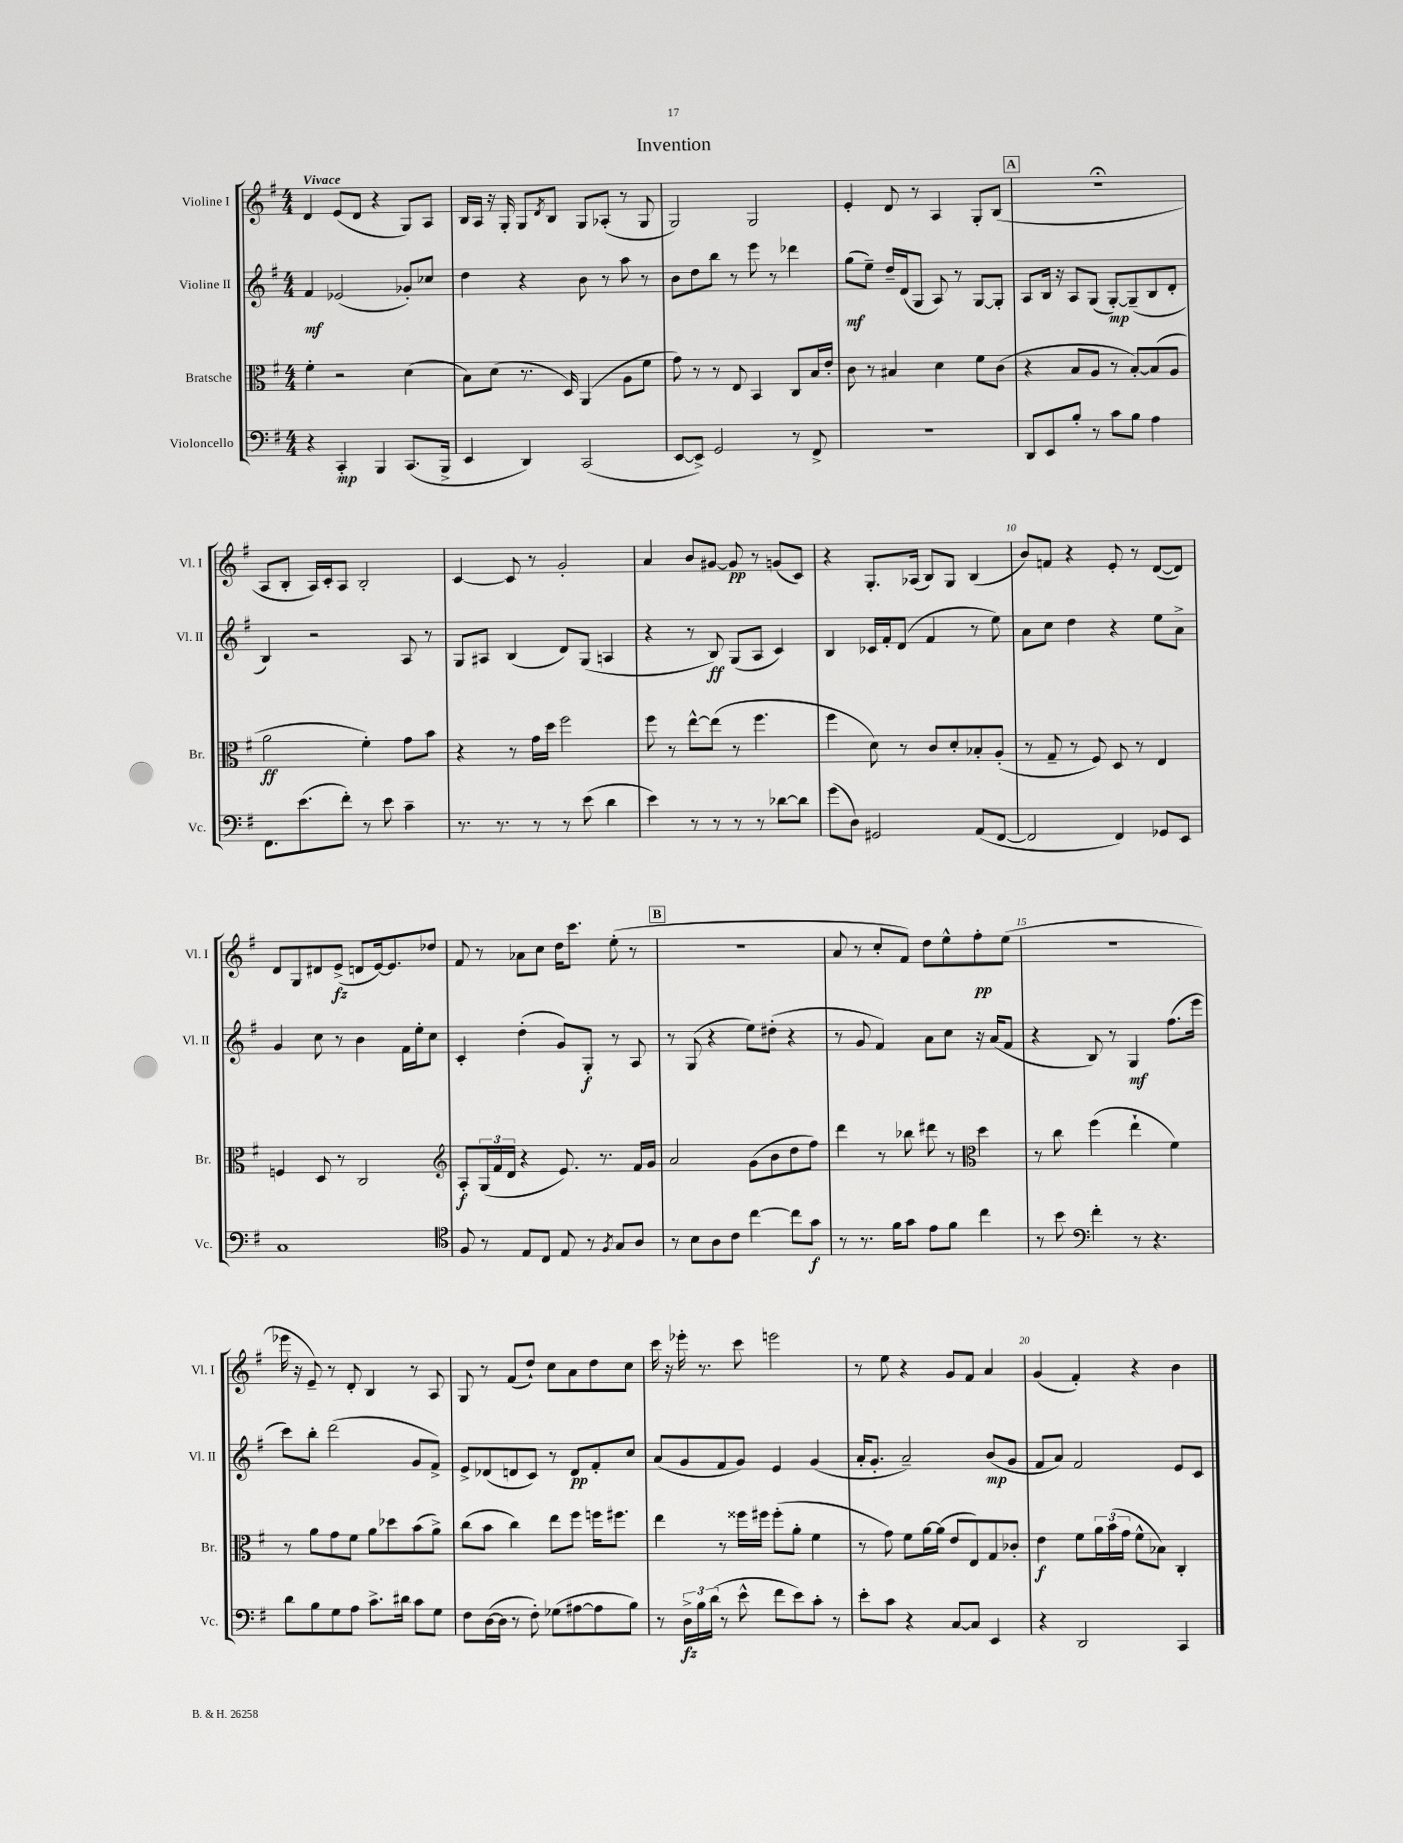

**kern	**dynam	**kern	**dynam	**kern	**dynam	**kern	**dynam
*part4	*part4	*part3	*part3	*part2	*part2	*part1	*part1
*staff4	*staff4	*staff3	*staff3	*staff2	*staff2	*staff1	*staff1
*I"Violoncello	*	*I"Bratsche	*	*I"Violine II	*	*I"Violine I	*
*I'Vc.	*	*I'Br.	*	*I'Vl. II	*	*I'Vl. I	*
*clefF4	*	*clefC3	*	*clefG2	*	*clefG2	*
*k[f#]	*	*k[f#]	*	*k[f#]	*	*k[f#]	*
*M4/4	*	*M4/4	*	*M4/4	*	*M4/4	*
=1	=1	=1	=1	=1	=1	=1	=1
!	!	!	!	!	!	!LO:TX:a:B:t=Vivace	!
4r	.	4f#'\	.	4f#/	mf	4d/	.
4CC'/	mp	2r	.	(2e-X/	.	(8e/L	.
.	.	.	.	.	.	8d/J	.
4BBB/	.	.	.	.	.	4r	.
(8.CC/L	.	(4d\	.	8g-X'/L)	.	8G/L)	.
.	.	.	.	8cc-X/J	.	8A/J	.
16BBB^/Jk	.	.	.	.	.	.	.
=2	=2	=2	=2	=2	=2	=2	=2
4EE/	.	8B\L)	.	4dd\	.	16B/LL	.
.	.	.	.	.	.	16A/JJ	.
.	.	(8d\J	.	.	.	16r	.
.	.	.	.	.	.	16G'/	.
4DD/)	.	8.r	.	4r	.	8G/L	.
.	.	.	.	.	.	8qd/	.
.	.	.	.	.	.	8B/J	.
.	.	16D/)	.	.	.	.	.
(2CC/	.	(4AA/	.	8b\	.	8G/L	.
.	.	.	.	8r	.	(8A-X'/J	.
.	.	8A\L	.	8aa\	.	8r	.
.	.	8f#\J	.	8r	.	8G/	.
=3	=3	=3	=3	=3	=3	=3	=3
[8EE/L	.	8g\)	.	8b\L	.	2G/)	.
8EE^/J])	.	8r	.	8dd\	.	.	.
2GG/	.	8r	.	8bb\J	.	.	.
.	.	8E/	.	8r	.	.	.
.	.	4BB/	.	8eee\	.	2G/	.
.	.	.	.	8r	.	.	.
8r	.	8C/L	.	4ddd-X\	.	.	.
8FF#^/	.	16B/L	.	.	.	.	.
.	.	16e'/JJ	.	.	.	.	.
=4	=4	=4	=4	=4	=4	=4	=4
1r	.	8c\	.	(8gg\L	mf	4e'/	.
.	.	8r	.	8ee~\J)	.	.	.
.	.	4B#X/	.	16dd~/LL	.	8d/	.
.	.	.	.	(16d/J	.	.	.
.	.	.	.	8G/J	.	8r	.
.	.	4d\	.	8A/)	.	4A/	.
.	.	.	.	8r	.	.	.
.	.	8f#\L	.	[8G/L	.	8G'/L	.
.	.	(8c\J	.	8G'/J]	.	(8B/J	.
!!LO:REH:place=s1:t=A
=5	=5	=5	=5	=5	=5	=5	=5
8DD/L	.	4r	.	8A/L	.	1r;<	.
8EE/	.	.	.	16B/Jk	.	.	.
.	.	.	.	16r	.	.	.
8B'/J	.	8B/L	.	8A/L	.	.	.
8r	.	8A/J	.	(8G/J	.	.	.
8c\L	.	8r	.	[8G'/L)	mp	.	.
8B\J	.	[8B'/L)	.	(8G~/]	.	.	.
4A\	.	(8B/]	.	8B/	.	.	.
.	.	8A/J	.	8d'/J	.	.	.
!!LO:LB:g=z
=6	=6	=6	=6	=6	=6	=6	=6
8.FF#\L	.	2a\	ff	4B/)	.	8A/L	.
.	.	.	.	.	.	8B'/J	.
(8.e\	.	.	.	.	.	.	.
.	.	.	.	2r	.	16A/LL)	.
.	.	.	.	.	.	16c'/J	.
8f#'\J)	.	.	.	.	.	8A/J	.
8r	.	4f#'\)	.	.	.	2B'/	.
8e\	.	.	.	.	.	.	.
4c~\	.	8g\L	.	8A/	.	.	.
.	.	8b\J	.	8r	.	.	.
=7	=7	=7	=7	=7	=7	=7	=7
8.r	.	4r	.	8G/L	.	[4c/	.
.	.	.	.	8A#X/J	.	.	.
8.r	.	.	.	.	.	.	.
.	.	8r	.	(4B/	.	8c/]	.
8r	.	16g\LL	.	.	.	8r	.
.	.	16dd\JJ	.	.	.	.	.
8r	.	2ff#\	.	8d/L)	.	2g'/	.
(8e\	.	.	.	(8G/J	.	.	.
4d\	.	.	.	4An/	.	.	.
=8	=8	=8	=8	=8	=8	=8	=8
4e\)	.	8ff#\	.	4r	.	4a/	.
.	.	8r	.	.	.	.	.
8r	.	[8ee^^\L	.	8r	.	8b/L	.
8r	.	(8ee\J]	.	8B/)	ff	[8g#X/J	.
8r	.	8r	.	(8G/L	.	8g#/]	pp
8r	.	4.ff#\	.	8A/J	.	8r	.
[8d-X\L	.	.	.	4c/)	.	(8gn/L	.
8d-\J]	.	.	.	.	.	8c/J)	.
=9	=9	=9	=9	=9	=9	=9	=9
(8g\L	.	4ff#\	.	4B/	.	4r	.
8D\J)	.	.	.	.	.	.	.
2GG#X/	.	8d\)	.	16c-X/LL	.	8.G'/L	.
.	.	.	.	16f#'/J	.	.	.
.	.	8r	.	(8d/J	.	.	.
.	.	.	.	.	.	(16A-X/Jk	.
.	.	8c/L	.	4f#/	.	8B/L)	.
.	.	8d'/	.	.	.	8G/J	.
(8AA/L	.	8B-X'/	.	8r	.	(4B/	.
[8FF#/J	.	(8A'/J	.	8ee\)	.	.	.
=10	=10	=10	=10	=10	=10	=10	=10
2FF#/]	.	8r	.	8a\L	.	8b/L)	.
.	.	8G~/	.	8cc\J	.	8fn/J	.
.	.	8r	.	4dd\	.	4r	.
.	.	8F#/)	.	.	.	.	.
4FF#/)	.	8D/	.	4r	.	8e'/	.
.	.	8r	.	.	.	8r	.
8GG-X/L	.	4E/	.	8ee\L	.	([8d/L	.
8EE/J	.	.	.	8a^\J	.	8d/J])	.
!!LO:LB:g=z
=11	=11	=11	=11	=11	=11	=11	=11
1C	.	4Fn/	.	4g/	.	8d/L	.
.	.	.	.	.	.	8G/	.
.	.	8D/	.	8cc\	.	8d#X/	.
.	.	8r	.	8r	.	(8e^/J	fz
.	.	2C/	.	4b\	.	8dn/L	.
.	.	.	.	.	.	[16e/k)	.
.	.	.	.	.	.	8.e/]	.
.	.	.	.	16f#\LL	.	.	.
.	.	.	.	16ee'\J	.	.	.
.	.	.	.	8cc\J	.	8dd-X/J	.
=12	=12	=12	=12	=12	=12	=12	=12
*clefC4	*	*clefG2	*	*	*	*	*
8F#/	.	8A'/L	f	4c'/	.	8f#/	.
8r	.	(24G/L	.	.	.	8r	.
.	.	24f#/	.	.	.	.	.
.	.	24d/JJ	.	.	.	.	.
8E/L	.	4r	.	(4dd'\	.	8a-X\L	.
8C/J	.	.	.	.	.	8cc\J	.
8E/	.	8.e/)	.	8g/L)	.	16dd\KL	.
.	.	.	.	.	.	8.ccc\J	.
8r	.	.	.	8G'/J	f	.	.
.	.	8.r	.	.	.	.	.
8qF#/	.	.	.	.	.	.	.
8G/L	.	.	.	8r	.	(8ee'\	.
8A/J	.	16f#/LL	.	8A/	.	8r	.
.	.	16g/JJ	.	.	.	.	.
!!LO:REH:place=s1:t=B
=13	=13	=13	=13	=13	=13	=13	=13
8r	.	2a/	.	8r	.	1r	.
8B\L	.	.	.	(8G/	.	.	.
8A\	.	.	.	4r	.	.	.
8c\J	.	.	.	.	.	.	.
[4cc\	.	(8g\L	.	8ee\L)	.	.	.
.	.	8b\	.	(8dd#X'\J	.	.	.
8cc\L]	.	8dd\	.	4r	.	.	.
8g\J	f	8ff#\J)	.	.	.	.	.
=14	=14	=14	=14	=14	=14	=14	=14
8r	.	4ddd\	.	8r	.	8a/	.
8.r	.	.	.	8g/	.	8r	.
.	.	8r	.	4f#/)	.	8cc'/L	.
16f#\KL	.	.	.	.	.	.	.
8g\J	.	8bb-X\	.	.	.	8f#/J)	.
8e\L	.	8ddd#X\	.	8a\L	.	8dd\L	.
8f#\J	.	8r	.	8cc\J	.	8ee^^\	.
*	*	*clefC3	*	*	*	*	*
4cc\	.	4dd\	.	16r	.	8ff#'\	pp
.	.	.	.	(16a/KL	.	.	.
.	.	.	.	8f#/J	.	(8ee\J	.
=15	=15	=15	=15	=15	=15	=15	=15
8r	.	8r	.	4r	.	1r	.
8b\	.	8cc\	.	.	.	.	.
*clefF4	*	*	*	*	*	*	*
4f#'\	.	(4ff#\	.	8B/)	.	.	.
.	.	.	.	8r	.	.	.
8r	.	4ee`\	.	4G/	mf	.	.
4.r	.	.	.	.	.	.	.
.	.	4f#\)	.	(8.ff#\L	.	.	.
.	.	.	.	16eee\Jk	.	.	.
!!LO:LB:g=z
=16	=16	=16	=16	=16	=16	=16	=16
8d\L	.	8r	.	8ccc\L)	.	16eee-X\	.
.	.	.	.	.	.	16r	.
8B\	.	8a\L	.	8bb'\J	.	8e~/)	.
8G\	.	8g\	.	(2ddd\	.	8r	.
8A\J	.	8f#\J	.	.	.	8d'/	.
8.c^\L	.	8a\L	.	.	.	4B/	.
.	.	8dd-X\	.	.	.	.	.
16d#X\Jk	.	.	.	.	.	.	.
8c\L	.	(8b\	.	8g/L	.	8r	.
8G\J	.	8a^\J)	.	8f#^/J)	.	8A/	.
=17	=17	=17	=17	=17	=17	=17	=17
8F#\L	.	(8cc\L	.	8e^/L	.	8G/	.
([16D\L	.	8b\J	.	(8d-X/	.	8r	.
16D\JJ]	.	.	.	.	.	.	.
8r	.	4cc\)	.	8dn/	.	(8f#/L	.
8F#'\)	.	.	.	8c/J)	.	8dd`/J)	.
(8G-X\L	.	8ee\L	.	8r	.	8cc\L	.
[8A#X\	.	8ff#\J	.	8d/L	pp	8a\	.
8A#\]	.	16ffn\KL	.	8f#'/	.	8dd\	.
.	.	8.ff#X\J	.	.	.	.	.
8B\J)	.	.	.	8cc/J	.	8cc\J	.
=18	=18	=18	=18	=18	=18	=18	=18
8r	.	4ee\	.	(8a/L	.	16ccc\	.
.	.	.	.	.	.	16r	.
24D^\LL	fz	.	.	8g/	.	16eee-X'\	.
24B\	.	.	.	.	.	.	.
.	.	.	.	.	.	8.r	.
(24d\JJ	.	.	.	.	.	.	.
8r	.	8r	.	8f#/	.	.	.
8e^^\	.	16ff##X\LL	.	8g/J)	.	8ccc\	.
.	.	16ff#X\JJ	.	.	.	.	.
8f#\L	.	(8ff#'\L	.	4e/	.	2eeen\	.
8e\)	.	8a'\J	.	.	.	.	.
8c'\J	.	4f#\	.	(4g/	.	.	.
8r	.	.	.	.	.	.	.
=19	=19	=19	=19	=19	=19	=19	=19
8e'\L	.	8r	.	16a'/KL	.	8r	.
.	.	.	.	8.g'/J	.	.	.
8c\J	.	8g\)	.	.	.	8ee\	.
4r	.	8f#\L	.	2a~/)	.	4r	.
.	.	[16a\L	.	.	.	.	.
.	.	(16a\JJ]	.	.	.	.	.
[8C/L	.	8e/L	.	.	.	8g/L	.
8C/J]	.	8E/)	.	.	.	8f#/J	.
4EE/	.	8G/	.	(8b/L	mp	4a/	.
.	.	8c-X'/J	.	8g/J	.	.	.
=20	=20	=20	=20	=20	=20	=20	=20
4r	.	4e\	f	8f#/L	.	(4g/	.
.	.	.	.	8a/J)	.	.	.
2DD/	.	8f#\L	.	2f#/	.	4f#'/)	.
.	.	24a\L	.	.	.	.	.
.	.	(24b\	.	.	.	.	.
.	.	24g\JJ	.	.	.	.	.
.	.	8f#^^\L	.	.	.	4r	.
.	.	8B-X\J)	.	.	.	.	.
4CC/	.	4C'/	.	8e/L	.	4b\	.
.	.	.	.	8c/J	.	.	.
==	==	==	==	==	==	==	==
*-	*-	*-	*-	*-	*-	*-	*-
